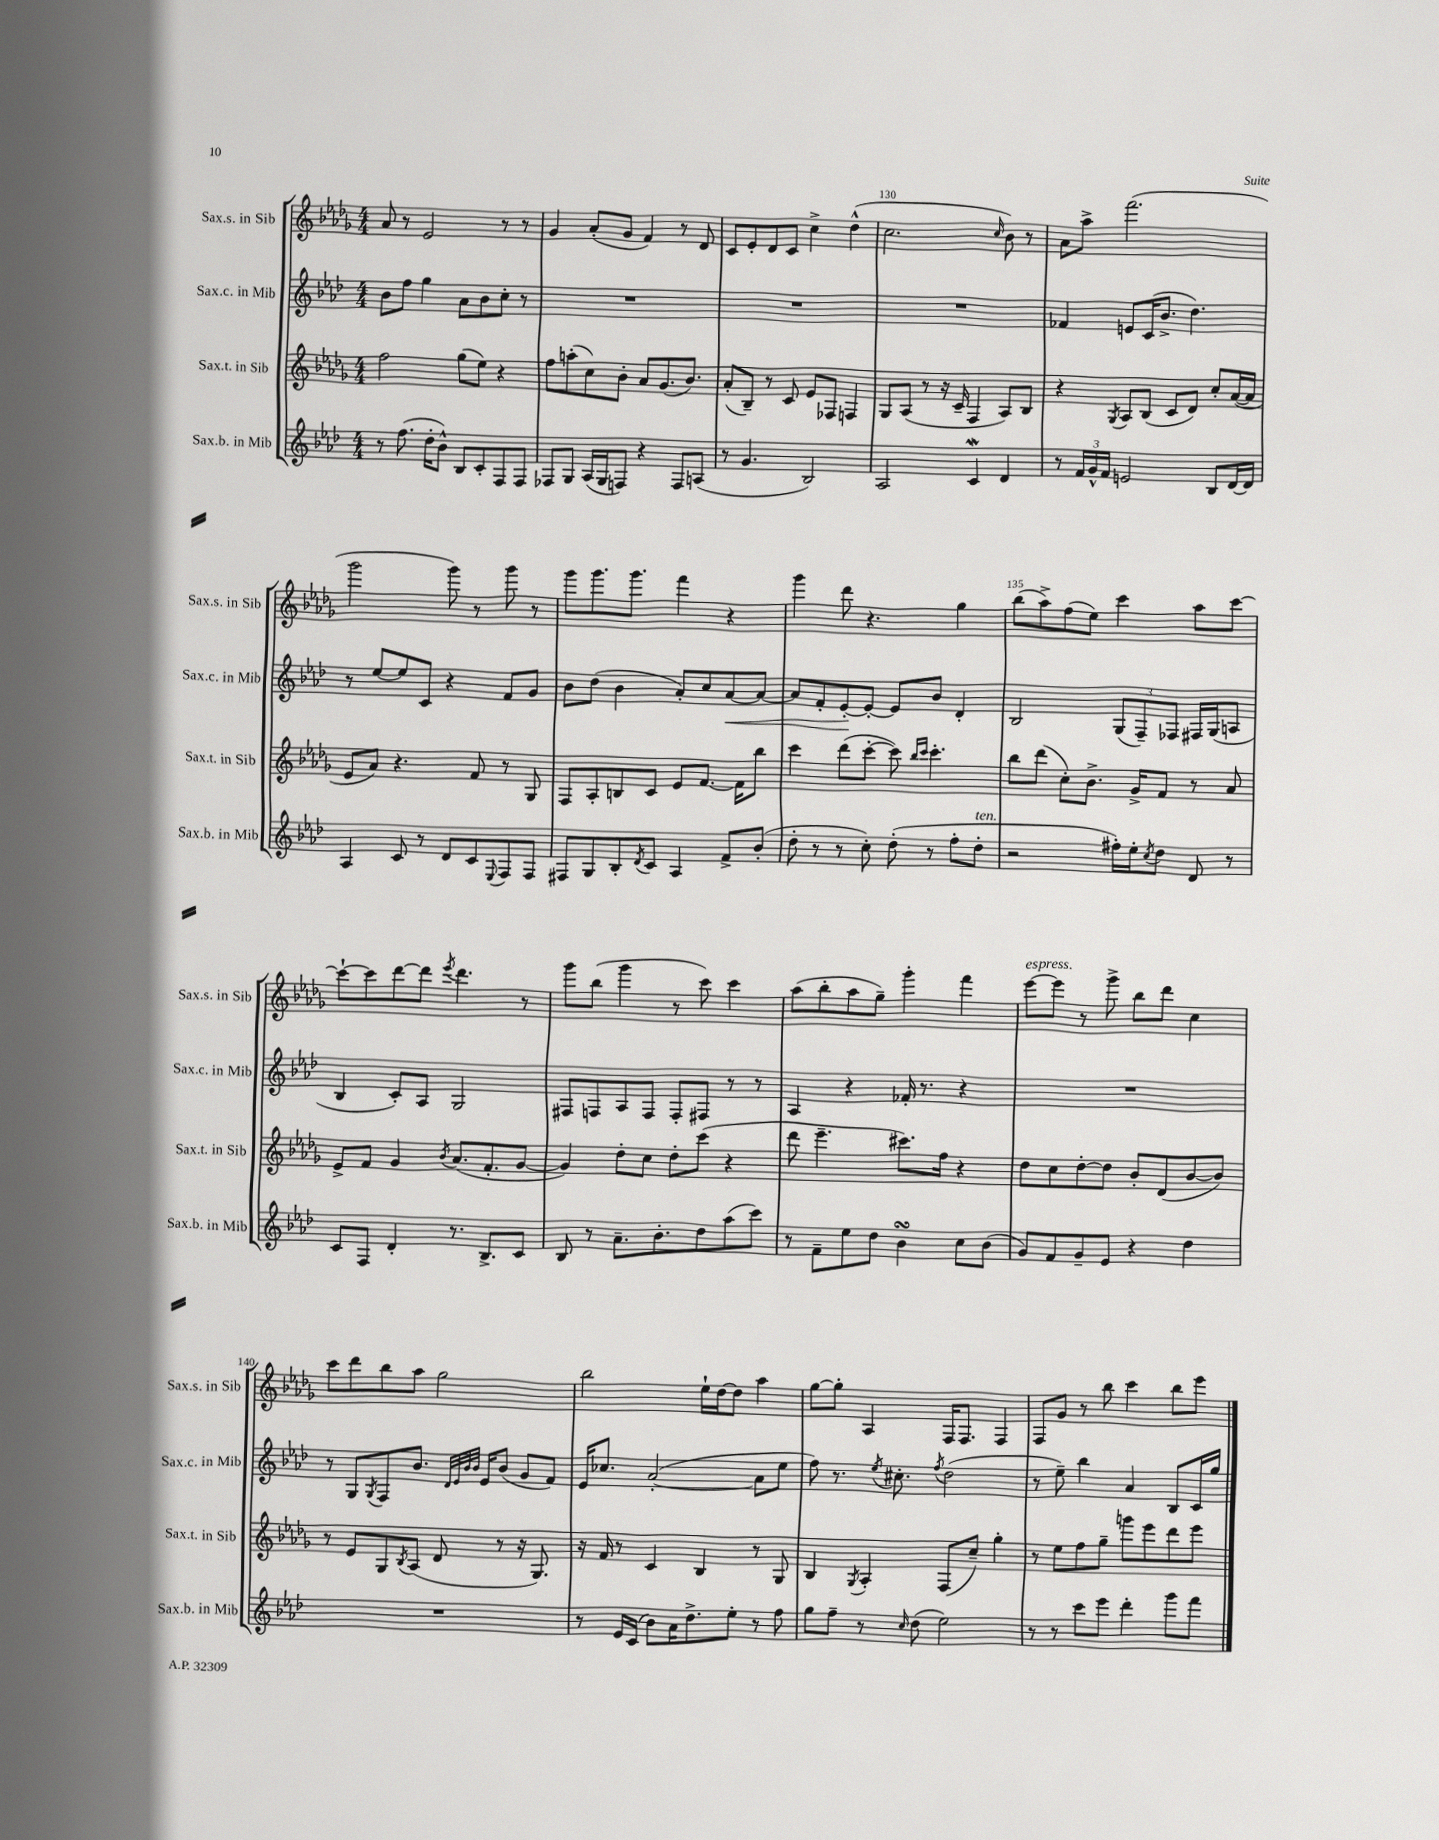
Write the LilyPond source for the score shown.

<<
\new StaffGroup <<
\new Staff = "s0" \with { instrumentName = "Sax.s. in Sib" shortInstrumentName = "Sax.s. in Sib" } {
    \clef treble \key des \major \numericTimeSignature \time 4/4
    aes'8 r8 ees'2 r8 r8 |
    ges'4 aes'8-.( ges'8 f'4) r8 des'8 |
    c'8 ees'8-. des'8 c'8 c''4-> des''4-^( |
    c''2. \grace { c''16 } bes'8) r8 |
    aes'8 aes''8-> f'''2.( |
    ges'''2 ges'''8) r8 ges'''8 r8 |
    ges'''8 ges'''8. ges'''8. f'''4 r4 |
    ges'''4 des'''8 r4. ges''4 |
    bes''8( aes''8->) f''8( ees''8) c'''4 aes''8 c'''8~ |
    c'''8~-! c'''8 des'''8~ des'''8 \acciaccatura { ees'''8 } des'''4. r8 |
    ges'''8 bes''8( ges'''4 r8 c'''8) c'''4 |
    aes''8( bes''8-. aes''8 ges''8--) ges'''4-. f'''4 |
    ees'''8~^\markup { \italic "espress." } ees'''8 r8 ges'''8-> bes''8 des'''8 c''4 |
    c'''8 des'''8 bes''8 aes''8 ges''2 |
    bes''2 ees''16-! des''16~ des''8 aes''4 |
    ges''8~ ges''8-. aes4 f16 f8. f4 |
    f8 ges'8 r8 bes''8 c'''4 bes''8 ees'''8 \bar "|." |
}
\new Staff = "s1" \with { instrumentName = "Sax.c. in Mib" shortInstrumentName = "Sax.c. in Mib" } {
    \clef treble \key aes \major \numericTimeSignature \time 4/4
    bes'8 f''8 g''4 aes'8 bes'8 c''8-. r8 |
    R1 |
    R1 |
    R1 |
    fes'4 e'8 c'16( bes'8.-> des''4.) |
    r8 ees''8~ ees''8 c'8 r4 f'8 g'8 |
    bes'8 des''8( bes'4 aes'8-.) c''8 aes'8~\< aes'8~ |
    aes'8 f'8-. ees'8~-.\! ees'8~-. ees'8 bes'8 des'4-. |
    bes2 \tuplet 3/2 { g8( f8--) fes8 } fis16 g16( a8 |
    bes4 c'8-.) aes8 g2 |
    fis8 f8 aes8 f8 f8-. fis8 r8 r8 |
    aes4 r4 fes'16-. r8. r4 |
    R1 |
    r8 g8 \acciaccatura { g8 } f8 bes'8. \grace { des'32 ees'32 bes'32 bes'32 } ees'16 bes'8( g'8 f'8) |
    ees'16 ces''8. aes'2~-.( aes'8 ees''8 |
    f''8) r8. \acciaccatura { ees''8 } cis''8.-. \acciaccatura { f''8 } des''2( |
    r8 ees''8--) bes''4 aes'4 bes8 c'16 g''16 \bar "|." |
}
\new Staff = "s2" \with { instrumentName = "Sax.t. in Sib" shortInstrumentName = "Sax.t. in Sib" } {
    \clef treble \key des \major \numericTimeSignature \time 4/4
    f''2 ges''8( ees''8) r4 |
    f''8 a''8-.( c''8) bes'8-. aes'8 ges'8.( bes'8.) |
    aes'8-.( bes8--) r8 c'8 ees'8 fes8 f4 |
    ges8 aes8( r8 r16 c'16-- f4 aes8) bes8 |
    r4 \acciaccatura { ges8 } aes8 bes8( c'8 des'8) c''8-. aes'16~( aes'16 |
    ees'8 aes'8) r4. f'8 r8 ges8 |
    f8 aes8-. b8 c'8 ees'8 f'8.~ f'16 bes''8 |
    c'''4 des'''8( c'''8~-. c'''8) \grace { bes''16 c'''16 } c'''4.-. |
    bes''8 des'''8( c''8-.) bes'8.-> ges'16-> f'8 r8 aes'8 |
    ees'8-> f'8 ges'4 \acciaccatura { bes'8 } aes'8.( f'8.-. ges'8~ |
    ges'4) des''8-. c''8 des''8-. c'''8( r4 |
    des'''8 ees'''4.-- cis'''8.) f''16 r4 |
    des''8 c''8 des''8~-. des''8 bes'8-. des'8( bes'8~ bes'8) |
    r8 ees'8 ges8 \acciaccatura { bes8 } aes8( des'8 r8 r16 ges8.) |
    r16 f'16 r8 c'4 bes4 r8 ges8 |
    bes4 \acciaccatura { ges8 } aes4-. f8( c''8--) ges''4-. |
    r8 ees''8 f''8 ges''8-- g'''8 ees'''8 des'''8 ees'''8 \bar "|." |
}
\new Staff = "s3" \with { instrumentName = "Sax.b. in Mib" shortInstrumentName = "Sax.b. in Mib" } {
    \clef treble \key aes \major \numericTimeSignature \time 4/4
    r8 f''8.( des''16-. bes'8-^) bes8 c'8-. f8 f8 |
    fes8 g8 aes16( g16 f8) r4 f8 a8( |
    r8 g'4. bes2) |
    aes2 c'4\mordent des'4 |
    r8 \tuplet 3/2 { f'16 g'16-^ f'16 } e'2 bes8 des'16~ des'16 |
    aes4 c'8 r8 des'8 c'8 \appoggiatura { ees8 } f8 f8 |
    fis8 g8 bes8-. \acciaccatura { des'8 } c'8 aes4 f'8-> bes'8-.( |
    des''8-. r8 r8 c''8-.) des''8-.( r8 f''8-. des''8-.^\markup { \italic "ten." } |
    r2 fis''16-.) ees''16-. \acciaccatura { c''8 } des''8 des'8 r8 |
    c'8 f8 des'4-. r8. bes8.-> c'8 |
    bes8 r8 aes'8.-- bes'8.-. des''8 aes''8( c'''8) |
    r8 f'8-- ees''8 des''8 bes'4\turn c''8 bes'8( |
    g'8) f'8 g'8-- ees'8 r4 des''4 |
    R1 |
    r8 ees'16 c'16( bes'8) aes'16 des''8.-> ees''8-. r8 f''8 |
    g''8 f''8-- r8 \grace { c''16 } des''8( ees''2) |
    r8 r8 c'''8 ees'''8 des'''4-. g'''8 f'''8 \bar "|." |
}
>>
>>
\layout { \context { \Score currentBarNumber = #127 \override BarNumber.break-visibility = ##(#f #t #t) barNumberVisibility = #(every-nth-bar-number-visible 5) } }
